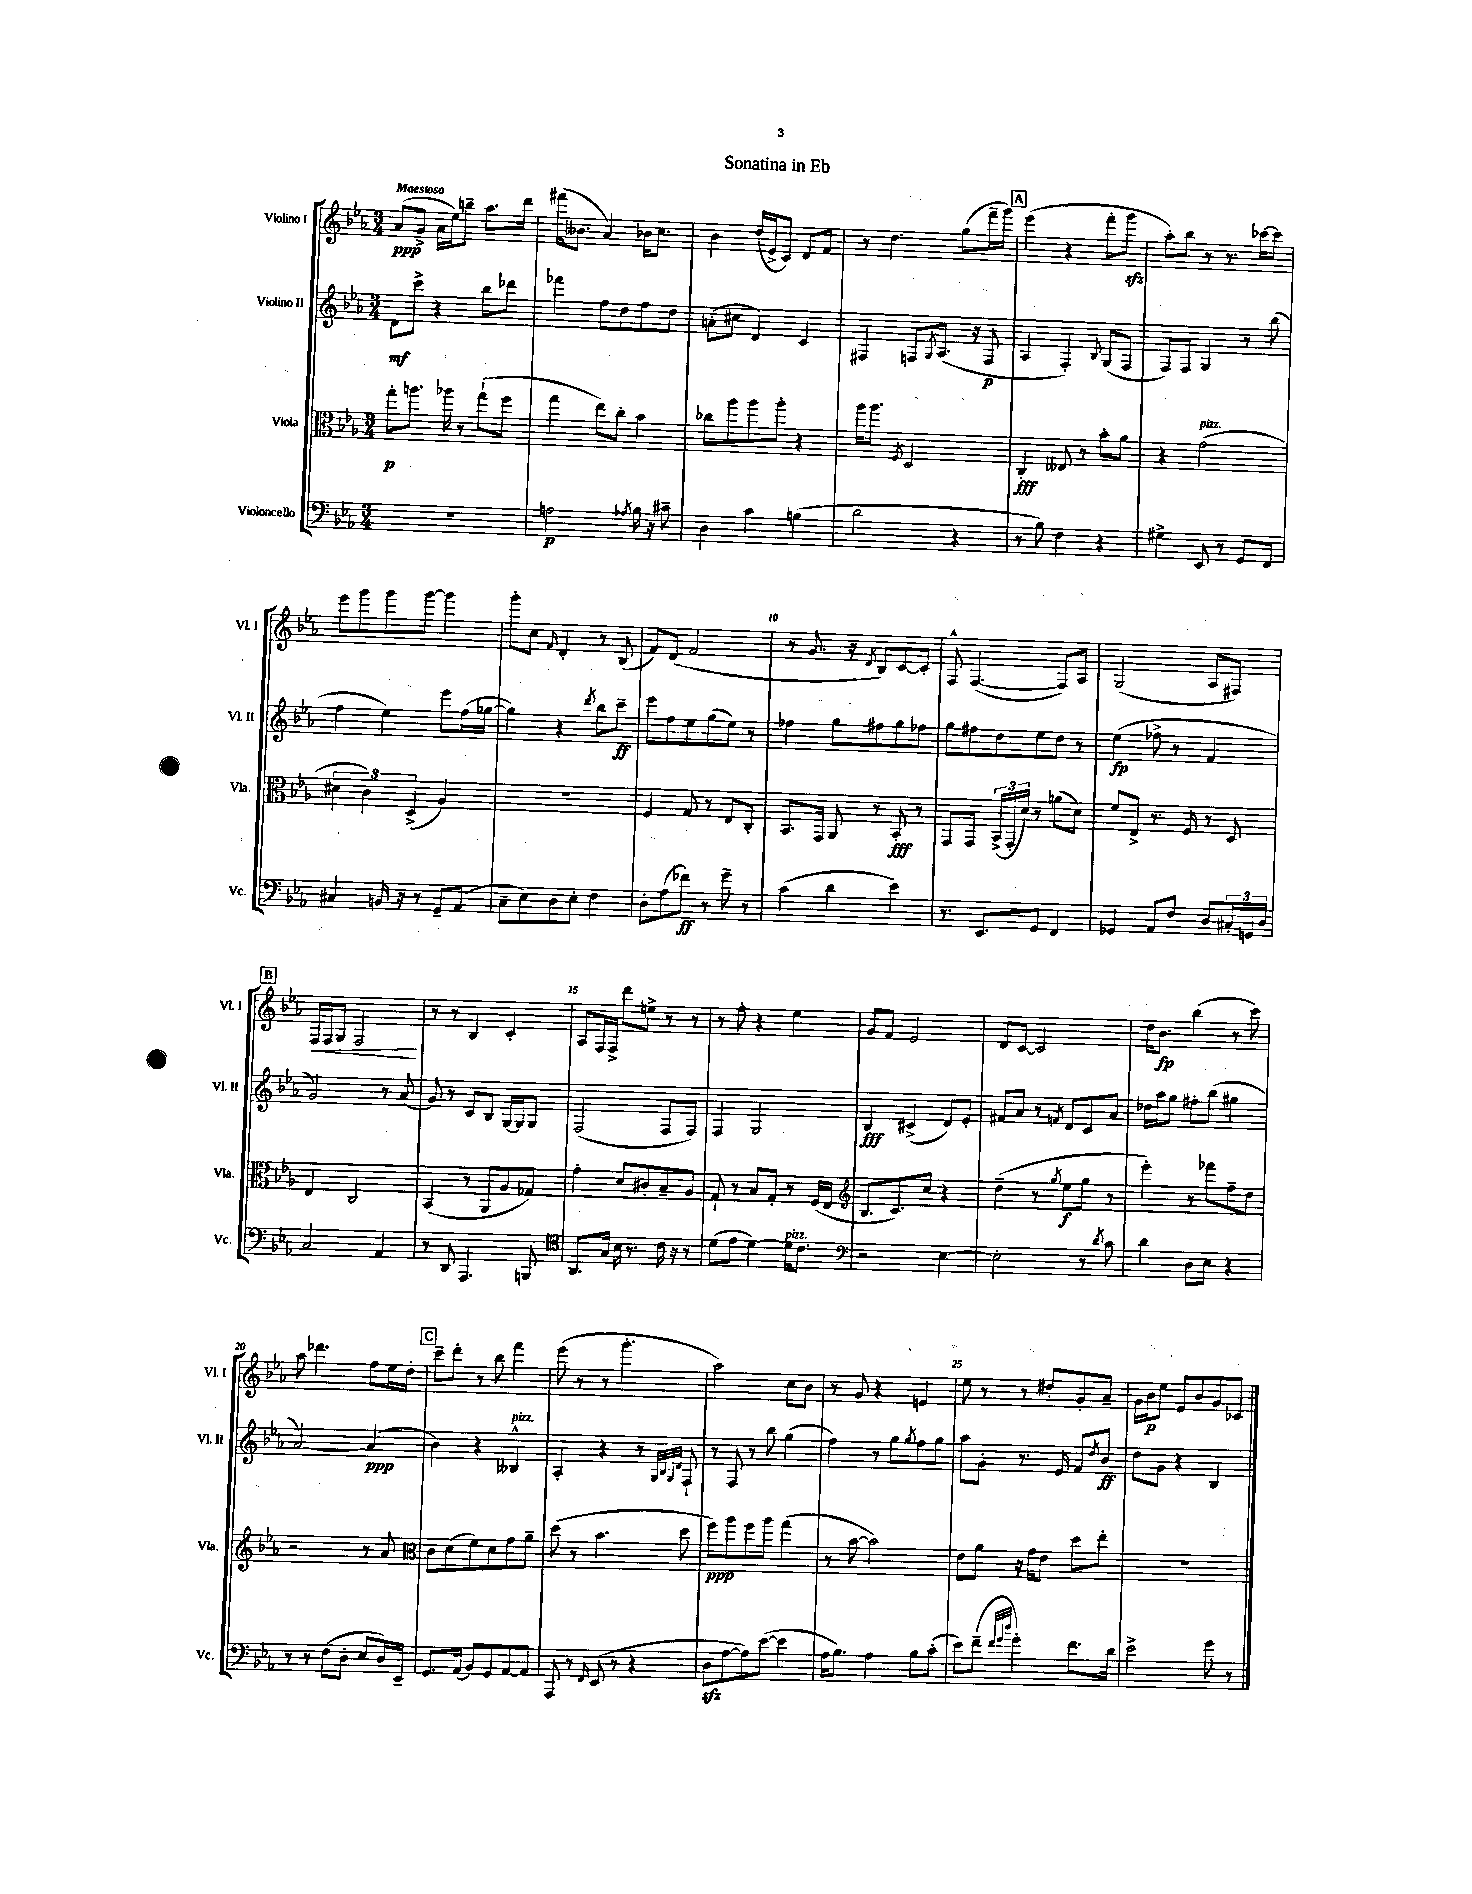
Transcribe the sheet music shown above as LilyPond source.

\header { title = "Sonatina in Eb" }
<<
\new StaffGroup <<
\new Staff = "s0" \with { instrumentName = "Violino I" shortInstrumentName = "Vl. I" } {
    \clef treble \key ees \major \numericTimeSignature \time 3/4 \tempo "Maestoso"
    aes'8\ppp( g'8-> aes'16 ees''16) b''8-- aes''8. d'''16 |
    fis'''16( beses'8. aes'4) bes'16 c''8. |
    bes'4 d''16( ees'16-> c'8) d'8 f'8 |
    r8 d''4. g''8( f'''16-- g'''16) |
    \mark \markup { \box "A" } ees'''4( r4 f'''8-. g'''8\sfz |
    aes''8-.) bes''8 r8 r8. ces'''16~ ces'''8 |
    ees'''8 g'''8 g'''8 g'''8~ g'''4 |
    g'''8-. c''8 \grace { f'16 } d'4-. r8 bes8( |
    f'8) d'8( f'2 |
    r8 g'8. r16 \acciaccatura { d'8 } bes8) c'8~ c'8-. |
    f8-^ f4.~( f8) aes8 |
    g2( aes8 fis8) |
    \mark \markup { \box "B" } f16\< f16 g8 f2\! |
    r8 r8 bes4 c'4-. |
    aes8 f16 f16-> d'''8 e''8-> r8 r8 |
    r8 f''8-. r4 ees''4 |
    g'8 f'8 ees'2 |
    d'8 c'8~ c'2 |
    d''16 bes'8.\fp bes''4( r8 c'''8) |
    aes''8 des'''4. f''8 ees''16 d''16-. |
    \mark \markup { \box "C" } c'''8-- d'''8-. r8 bes''8 f'''4 |
    ees'''8( r8 r8 g'''4.-. |
    aes''2) c''8 bes'8 |
    r8 g'8 r4 e'4 |
    ees''8 r8 r8 dis''8-. g'8-. aes'8-- |
    g'16 bes'16\p ees''8 ees'8 bes'8 g'8 ces'8 \bar "|." |
}
\new Staff = "s1" \with { instrumentName = "Violino II" shortInstrumentName = "Vl. II" } {
    \clef treble \key ees \major \numericTimeSignature \time 3/4
    d'8\mf c'''8-> r4 bes''8 des'''8 |
    fes'''4 f''8 d''8 f''8 d''8 |
    a'8-.( cis''8 d'4) c'4 |
    fis4 f8 \acciaccatura { g8 } aes8.( r16 f8\p |
    \mark \markup { \box "A" } aes4 f4-.) \appoggiatura { bes8 } g8( f8 |
    f8) f8 g4 r8 bes''8( |
    f''4 ees''4) ees'''8 f''16( ges''16~ |
    ges''4) r4 \acciaccatura { d'''8 } bes''8 c'''8--\ff |
    ees'''8 f''8 ees''8 g''8( ees''8) r8 |
    fes''4 g''8 fis''8 g''8 fes''8 |
    g''8 fis''8 d''8 ees''8 d''8 r8 |
    ees''4\fp( fes''8-> r8 f'4 |
    \mark \markup { \box "B" } g'2) r8 aes'8( |
    g'8) r8 c'8 bes8 g16~ g16 g8 |
    f2( f8 f8) |
    f4 g2 |
    bes4\fff cis'4->( d'8) ees'8-. |
    fis'8 aes'8 r8 \acciaccatura { f'8 } d'8 c'8 aes'8 |
    des''16 aes''16 g''8 fis''8-. bes''8( gis''4 |
    aes'2~) aes'4\ppp( |
    \mark \markup { \box "C" } bes'4) r4 beses4-^^\markup { \italic "pizz." } |
    aes4-. r4 r8 \grace { g32 bes32 g32 d'32 } f8-! |
    r8 f8 r8 bes''8 g''4( |
    f''4) r8 g''8 \acciaccatura { g''8 } f''8 g''8 |
    aes''8 g'8-. r8. ees'16 f'8 \acciaccatura { d''8 } bes'8\ff |
    d''8 g'8 r4 bes4 \bar "|." |
}
\new Staff = "s2" \with { instrumentName = "Viola" shortInstrumentName = "Vla." } {
    \clef alto \key ees \major \numericTimeSignature \time 3/4
    g''8-.\p a''8. aes''16 r8 g''8-!( f''8 |
    g''4 ees''8) c''8-. bes'4 |
    ces''8 aes''8 aes''8 aes''8-. r4 |
    aes''16 aes''8. \acciaccatura { f8 } d2 |
    \mark \markup { \box "A" } c4-.\fff eeses8 r8 bes'8-. aes'8 |
    r4 g'2^\markup { \italic "pizz." }( |
    \tuplet 3/2 { dis'4 c'4) d4->( } aes4) |
    R2. |
    f4 g8 r8 ees8 c8-. |
    bes,8. g,16 aes,8 r8 bes,8-.\fff r8 |
    g,8 g,8 \tuplet 3/2 { bes,16->( g,16-. d'16) } r8 a'8( d'8) |
    f'8 ees8-> r8. f16 r8 d8 |
    \mark \markup { \box "B" } ees4 c2 |
    bes,4( r8 aes,8 aes8 ges8) |
    g'4-. d'8 cis'8-. bes8-- aes8 |
    g8-! r8 bes8 g8-. r8 f16( ees16 |
    \clef treble bes8. c'8.) c''8 r4 |
    d''4--( r8 \acciaccatura { g''8 } ees''8\f g''8 r8 |
    ees'''4-.) r8 fes'''8 f''8-- d''8 |
    r2 r8 aes'8 |
    \mark \markup { \box "C" } \clef alto c'8 d'8( f'8) d'8 g'8 aes'8-- |
    d''8( r8 bes'4. d''8 |
    f''8\ppp) aes''8 f''8 aes''8 g''4( |
    r8 bes'8~ bes'2) |
    ees'8 aes'8 r16 g'16 ees'8 d''8 ees''8-. |
    R2. \bar "|." |
}
\new Staff = "s3" \with { instrumentName = "Violoncello" shortInstrumentName = "Vc." } {
    \clef bass \key ees \major \numericTimeSignature \time 3/4
    R2. |
    a2\p \acciaccatura { aes8 } bes16 r16 cis'8-- |
    d4 c'4 b4( |
    d'2 r4 |
    \mark \markup { \box "A" } r8 bes8) f4 r4 |
    gis4-> ees,8 r8 g,8 f,8 |
    cis4 b,16 r16 r8 g,8-- aes,8( |
    c8-- ees8) d8 ees8-. f4 |
    d8-. aes8( fes'8\ff) r8 g'8-- r8 |
    c'4( d'4 ees'4) |
    r8. ees,8. g,8 f,4 |
    ges,4 aes,8 f8 d8 \tuplet 3/2 { cis16-. g,16 d16 } |
    \mark \markup { \box "B" } c2 aes,4 |
    r8 d,8 aes,,4. b,,8 |
    \clef tenor aes,8. g16 bes16 r8. c'16 r16 r8 |
    d'8( ees'8 d'4~) d'16^\markup { \italic "pizz." } c'8. |
    \clef bass r2 ees4~ |
    ees2-. r8 \acciaccatura { d'8 } c'8 |
    d'4 d8 ees8 r4 |
    r8 r8 f8( d8-. ees8 d16) ees,16-- |
    \mark \markup { \box "C" } g,8. aes,16( bes,8) g,8 aes,8~ aes,8 |
    aes,,8 r8 \grace { f,16 } ees,8( r8 r4 |
    d8\sfz aes8~ aes8) ees'8~( ees'4 |
    aes16 bes8.) aes4 bes8 c'8-.( |
    ees'8) f'8--( \grace { f'32 g'32 d''32 } g'4-.) f'8. d'16 |
    ees'2-> g'8 r8 \bar "|." |
}
>>
>>
\layout { \context { \Score \override BarNumber.break-visibility = ##(#f #t #t) barNumberVisibility = #(every-nth-bar-number-visible 5) } }
